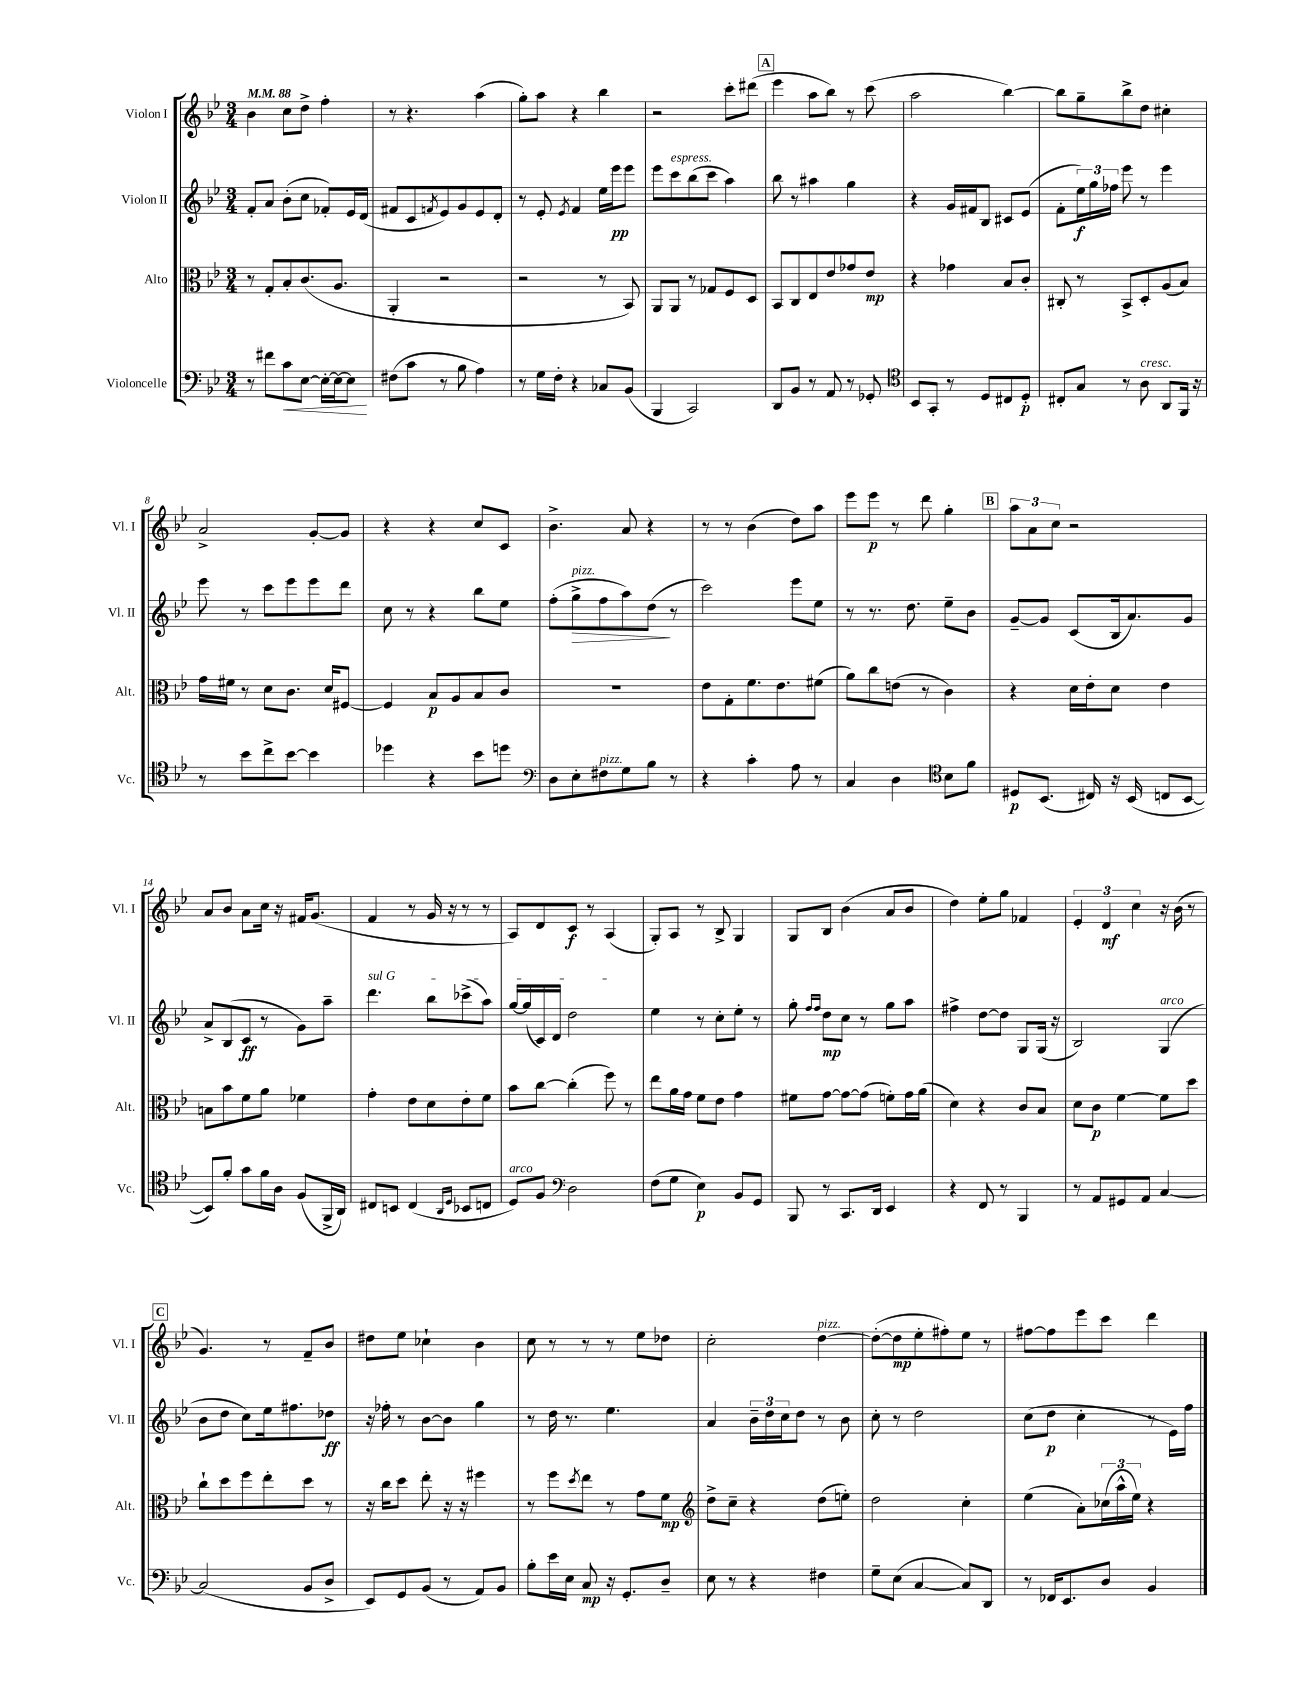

**kern	**kern	**kern	**kern
*staff4	*staff3	*staff2	*staff1
*clefF4	*clefC3	*clefG2	*clefG2
*k[b-e-]	*k[b-e-]	*k[b-e-]	*k[b-e-]
*M3/4	*M3/4	*M3/4	*M3/4
*MM88	*MM88	*MM88	*MM88
8r	8r	8f'	4b-
8f#	8G'	8a	.
8c	8B-'	(8b-'	8cc
[8E-	(8.c	8cc	8dd^
16E-'_	.	8f-')	4ff'
16E-_	8.A	.	.
8E-]	.	16e-	.
.	.	(16d	.
=	=	=	=
(8F#	4AA'	8f#	8r
8c	.	8c	4.r
.	.	8qf	.
8r	2r	8e-)	.
8B-	.	8g	.
4A)	.	8e-	(4aa
.	.	8d'	.
=	=	=	=
8r	2r	8r	8gg')
16G	.	8e-'	8aa
16F'	.	.	.
.	.	8qe-	.
4r	.	4f	4r
8C-	8r	16ee-	4bb-
.	.	16eee-	.
(8BB-	8BB-)	8eee-	.
=	=	=	=
4BBB-	8AA	8eee-	2r
.	8AA	8ccc	.
2CC)	8r	(8bb-	.
.	8G-	8ccc	.
.	8F	4aa)	8ccc'
.	8D	.	(8ddd#
=	=	=	=
8DD	8BB-	8bb-	4eee-
8BB-	8C	8r	.
8r	8E-	4aa#	8aa
8AA	8e-	.	8bb-)
8r	8g-	4gg	8r
8GG-'	8e-	.	(8ccc
=	=	=	=
*clefC4	*	*	*
8BB-	4r	4r	2aa
8GG'	.	.	.
8r	4g-	16g	.
.	.	16f#	.
8D	.	8B-	.
8C#	8B-	8c#	[4bb-)
8D'	8c'	(8e-	.
=	=	=	=
8C#'	8C#'	8f'	8bb-]
8G	8r	24ee-)	8gg~
.	.	24gg	.
.	.	24ff-	.
8r	8BB-^	8eee-	8bb-^
8A	8D'	8r	8dd
8AA	(8A	4eee-	4cc#'
16FF	8B-)	.	.
16r	.	.	.
=	=	=	=
8r	16g	8eee-	2a^
.	16f#	.	.
8b-	8r	8r	.
8cc^	8d	8ccc	.
[8b-	8.c	8eee-	.
4b-]	.	8eee-	[8g'
.	16d	.	.
.	[8F#	8ddd	8g]
=	=	=	=
4dd-	4F#]	8cc	4r
.	.	8r	.
4r	8B-	4r	4r
.	8A	.	.
8b-	8B-	8bb-	8cc
8dd	8c	8ee-	8c
=	=	=	=
*clefF4	*	*	*
8D	2.r	(8ff'	4.b-^
8E-'	.	8gg^	.
8F#	.	8ff	.
8G	.	8aa)	8a
8B-	.	(8dd	4r
8r	.	8r	.
=	=	=	=
4r	8e-	2ccc)	8r
.	8G'	.	8r
4c'	8.f	.	(4b-
.	8.e-	.	.
8A	.	8eee-	8dd)
8r	(8f#	8ee-	8aa
=	=	=	=
4C	8a)	8r	8eee-
.	8cc	8.r	8eee-
4D	(8e	.	8r
.	.	8.dd	.
.	8r	.	8ddd
*clefC4	*	*	*
8B-	4c)	8ee-~	4gg'
8f	.	8b-	.
=	=	=	=
8D#	4r	[8g~	12aa
.	.	.	12a
(8.BB-	.	8g]	.
.	.	.	12cc
.	16d	(8c	2r
16C#)	16e-'	.	.
16r	8d	16B-	.
(16BB-	.	8.a)	.
8C	4e-	.	.
[8BB-	.	8g	.
=	=	=	=
8BB-])	8B	8a^	8a
8f'	8b-	(8B-	8b-
8g	8f	8c	8a
16f	8a	8r	16cc
16A	.	.	16r
(8F	4f-	8g)	16f#
.	.	.	(8.g
16FF^	.	8aa~	.
16AA)	.	.	.
=	=	=	=
8C#	4g'	4.ddd	4f
8BB	.	.	.
(4C#	8e-	.	8r
.	8d	8bb-	16g
.	.	.	16r
16qqAA	.	.	.
16qqD	.	.	.
8BB-	8e-'	(8ccc-^	8r
8C	8f	8aa)	8r
=	=	=	=
8D)	8b-	[16gg	8A)
.	.	(16gg]	.
8F	[8cc	16c)	8d
.	.	16d	.
*clefF4	*	*	*
2D	(4cc']	2dd	8c
.	.	.	8r
.	8ff)	.	(4A
.	8r	.	.
=	=	=	=
(8F	8ee-	4ee-	8G')
8G	16a	.	8A
.	16g	.	.
4E-)	8f	8r	8r
.	8e-	8cc'	8B-^
8BB-	4g	8ee-'	4G
8GG	.	8r	.
=	=	=	=
8BBB-	8f#	8gg'	8G
.	.	16qqff	.
.	.	16qqff	.
8r	[8g	8dd	8B-
8.CC	8g_	8cc	(4b-
.	(8g]	8r	.
16DD	.	.	.
4EE-	8f')	8gg	8a
.	16g	8aa	8b-
.	(16a	.	.
=	=	=	=
4r	4d)	4ff#^	4dd)
8FF	4r	[8dd	8ee-'
8r	.	8dd]	8gg
4BBB-	8c	8G	4f-
.	8B-	(16G	.
.	.	16r	.
=	=	=	=
8r	8d	2B-)	6e-'
8AA	8c	.	.
.	.	.	6d
8GG#	[4f	.	.
.	.	.	6cc
8AA	.	.	.
[4C	8f]	(4G	16r
.	.	.	(16b-
.	8dd	.	8r
=	=	=	=
(2C]	8cc`	8b-	4.g)
.	8dd	8dd	.
.	8ff	8cc)	.
.	8ee-'	16ee-	8r
.	.	8.ff#	.
8BB-	8dd	.	8f~
8D^	8r	8dd-	8b-
=	=	=	=
8EE-)	16r	16r	8dd#
.	16cc	16ff-'	.
8GG	8dd	8r	8ee-
(8BB-	8ee-'	[8b-	4cc-`
8r	16r	8b-]	.
.	16r	.	.
8AA)	4ff#	4gg	4b-
8BB-	.	.	.
=	=	=	=
8B-'	8r	8r	8cc
16e-	8ff	16dd	8r
16E-	.	8.r	.
.	8qdd	.	.
8C	8ee-	.	8r
16r	8r	4.ee-	8r
8.GG'	.	.	.
.	8g	.	8ee-
8D~	8f	.	8dd-
=	=	=	=
*	*clefG2	*	*
8E-	8dd^	4a	2cc'
8r	8cc~	.	.
4r	4r	24b-~	.
.	.	24dd	.
.	.	24cc	.
.	.	8dd	.
4F#	(8dd	8r	[4dd
.	8ee')	8b-	.
=	=	=	=
8G~	2dd	8cc'	(8dd'_
(8E-	.	8r	8dd]
[4C	.	2dd	8ee-'
.	.	.	8ff#')
8C])	4cc'	.	8ee-
8DD	.	.	8r
=	=	=	=
8r	(4ee-	(8cc	[8ff#
16FF-	.	8dd	8ff#]
8.EE-	.	.	.
.	8a')	4cc'	8eee-
8D	(24cc-	.	8ccc
.	24aa^^	.	.
.	24ee-)	.	.
4BB-	4r	8r	4ddd
.	.	16e-)	.
.	.	16ff	.
==	==	==	==
*-	*-	*-	*-
